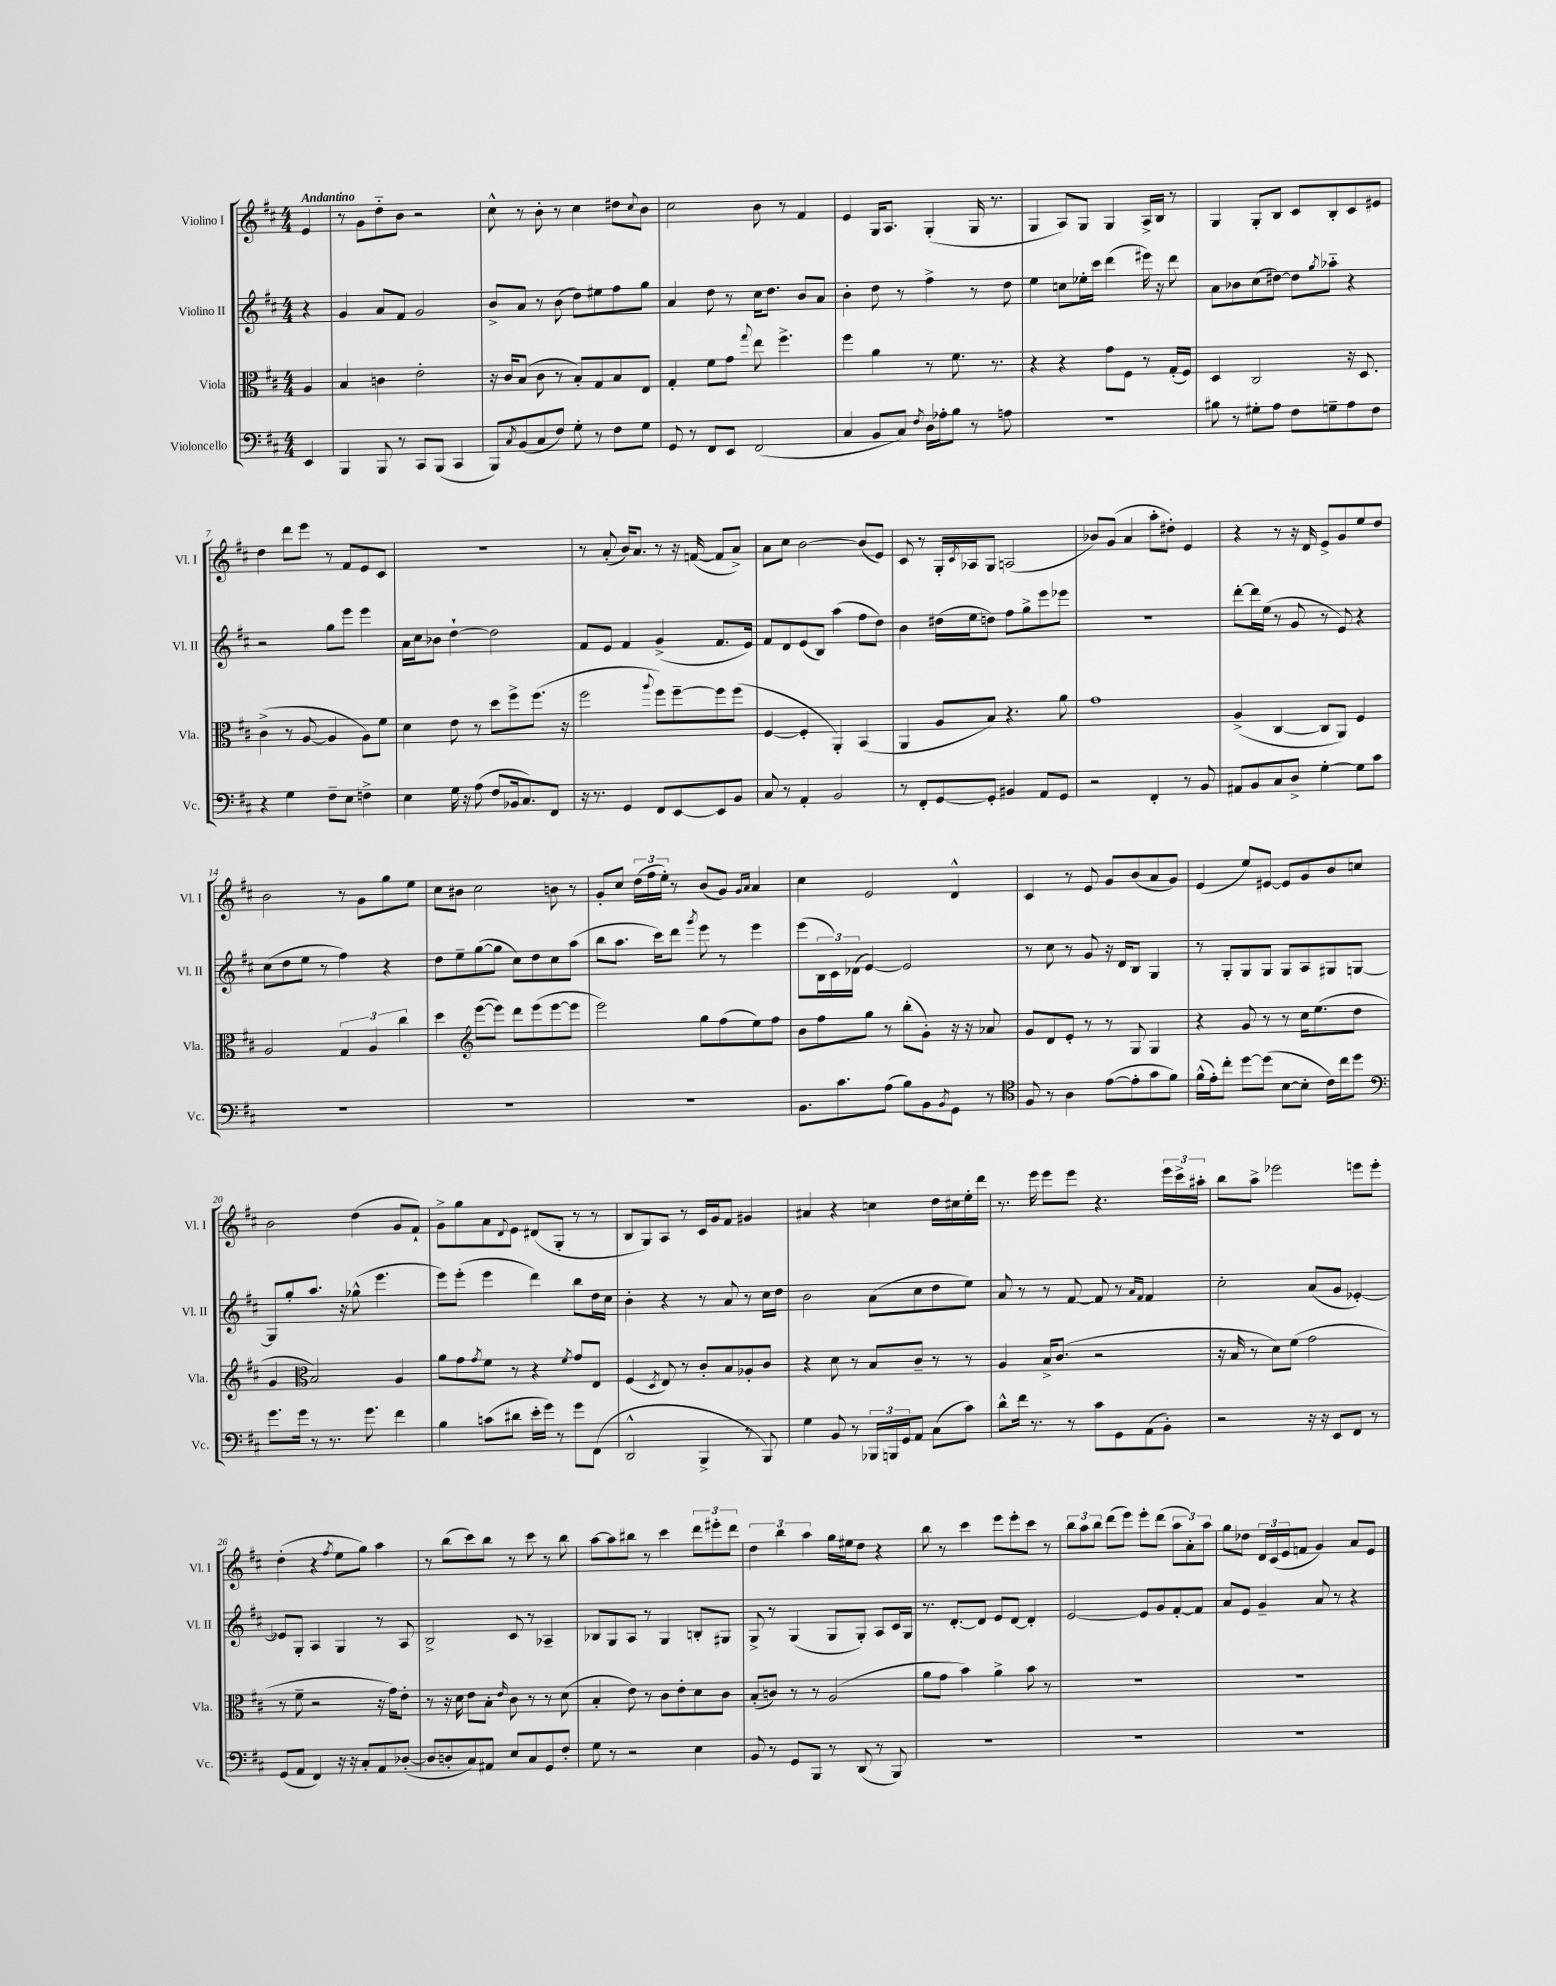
<<
\new StaffGroup <<
\new Staff = "s0" \with { instrumentName = "Violino I" shortInstrumentName = "Vl. I" } {
    \clef treble \key d \major \numericTimeSignature \time 4/4 \partial 4 \tempo "Andantino"
    e'4 |
    r8 g'8 d''8-_ b'8 r2 |
    cis''8-^ r8 b'8-. r8 cis''4 dis''8 \appoggiatura { cis''8 } b'8 |
    cis''2 b'8 r8 fis'4 |
    e'4 g16 a8. g4-.( g16 r8. |
    g4 a8) g8 g4 a16-> b16 r8 |
    g4 g8-. b8 cis'8 b8-. cis'8 eis'8 |
    d''4 d'''8 e'''8 r8 fis'8 e'8 cis'8 |
    R1 |
    r8 a'8-.( b'16) a'8. r8 r16 f'16~( f'8 a'8->) |
    a'8 cis''8 b'2~ b'8( e'8) |
    cis'8 r8 g16-. \acciaccatura { cis'8 } aes16 g8 a2( |
    bes'8) g'8( a'4 a''8-. dis''8-.) e'4 |
    r4 r8 r16 d'16 e'8-> g'8 e''8 d''8 |
    b'2 r8 g'8 g''8 e''8 |
    cis''8 bis'8 cis''2 b'8 r8 |
    g'8-. cis''8 \tuplet 3/2 { d''16( fis''16 e''16-.) } r8 b'8( g'8) \grace { g'16 a'16 } a'4 |
    cis''4 e'2 d'4-^ |
    cis'4 r8 e'8 g'8 b'8( a'8 g'8) |
    e'4( e''8) eis'8~ eis'8 g'8 b'8 c''8 |
    b'2 d''4( g'8 fis'8-!) |
    g'8-> g''8 a'8 \appoggiatura { d'8 } e'8 dis'8( g8-. r8 r8 |
    b8 g8) a8 r8 cis'16 g'16 fis'8 gis'4 |
    ais'4 r4 c''4 d''16 cis''16 e''16-. d'''16 |
    r8. e'''16 e'''8 e'''8 r4. \tuplet 3/2 { e'''16 cis'''16-> ais''16-. } |
    b''8 a''8-> ees'''2 e'''8 e'''8-. |
    d''4-.( r4 \acciaccatura { fis''8 } e''8 g''8) a''4 |
    r8 b''8( cis'''8) b''8 r8 cis'''8 r8 b''8 |
    a''8~ a''8 bis''8 r8 cis'''4 \tuplet 3/2 { d'''8 eis'''8-. d'''8 } |
    \tuplet 3/2 { d''4 b''4 a''4 } g''16 eis''16 d''8 r4 |
    b''8 r8 cis'''4 e'''8 e'''8-. cis'''8 r8 |
    \tuplet 3/2 { b''8 a''8 b''8 } d'''8( e'''8) e'''8-. d'''8( \tuplet 3/2 { a''8 a'8-.) a''8 } |
    g''8 des''8 \tuplet 3/2 { d'16 cis'16( e'16 } f'8 g'4) a'8 e'8 \bar "|." |
}
\new Staff = "s1" \with { instrumentName = "Violino II" shortInstrumentName = "Vl. II" } {
    \clef treble \key d \major \numericTimeSignature \time 4/4 \partial 4
    r4 |
    g'4 a'8 fis'8 g'2 |
    b'8-> a'8 r8 b'8( d''8) eis''8 fis''8 g''8 |
    a'4 d''8 r8 cis''16 d''8. b'8 a'8 |
    b'4-. d''8 r8 fis''4-> r8 d''8 |
    e''4 c''8 ees''16-. cis'''16 d'''4( eis'''16) r16 d'''8 |
    a'8 bes'8 cis''8( dis''8~) dis''8 \acciaccatura { g''8 } aes''8-_ r4 |
    r2 g''8 e'''8 e'''4 |
    a'16 cis''16 bes'8 d''4~-! d''2 |
    fis'8 e'8 fis'4 g'4->( fis'8. e'16) |
    fis'8 d'8 e'8( b8) a''4( fis''8 d''8) |
    b'4 dis''16( e''16 d''8) fis''8 g''8-> e'''8 ees'''8 |
    R1 |
    d'''8~-. d'''16 e''16( r8 g'8 r8 e'8) r4 |
    cis''8( d''8 e''8 r8 fis''4) r4 |
    d''8 e''8-- g''8~( g''8 cis''8) d''8 cis''8 a''8( |
    b''8 a''8. cis'''16) d'''8 \acciaccatura { g'''8 } e'''8 r8 e'''4 |
    e'''8( \tuplet 3/2 { b16 cis'16) des'16( } e'4~) e'2 |
    r8 cis''8 r8 g'8 r16 d'16 b8 g4 |
    r8 g8-. g8 g8 g8 a8 gis8 g8~ |
    g8 g''8-. a''8. r16 ges''8-^( e'''4. |
    e'''8) e'''8-.( e'''4 d'''4) b''8 d''16 cis''16 |
    b'4-. r4 r8 a'8 r8 cis''16 d''16 |
    b'2 a'8( cis''8 d''8 e''8) |
    a'8 r8 r8 fis'8~ fis'8 r8 \grace { a'16 fis'16 } fis'4 |
    cis''2-. a'8( g'8 ees'4~-.) |
    ees'8 g8-. a4 g4 r8 a8 |
    b2-> cis'8 r8 aes4-- |
    bes8 g8 a8 r8 g4 b8-. gis8 |
    g8-> r8 g4( g8 g8-.) a8 cis'16 g16 |
    r8. d'8.~-. d'8 e'8 d'8~ d'4-. |
    e'2~ e'8 g'8 fis'8~-. fis'8 |
    a'8 e'8 g'4-- a'8 r8 r4 \bar "|." |
}
\new Staff = "s2" \with { instrumentName = "Viola" shortInstrumentName = "Vla." } {
    \clef alto \key d \major \numericTimeSignature \time 4/4 \partial 4
    a4 |
    b4 c'4 e'2-. |
    r16 cis'16 b8( cis'8 r8 b8-.) g8 b8 e8 |
    g4-. fis'8 g'8 \appoggiatura { g''8 } e''8 fis''4.-> |
    fis''4 a'4 r8 fis'8. r8. |
    r4 r4 g'8 fis8 r8 g16-.( fis16) |
    d4 cis2 r16 d8. |
    cis'4->( r8 a8~ a4 a8) fis'8 |
    d'4 e'8 r8 d''8 fis''8-> fis''8.( r16 |
    fis''2 \appoggiatura { a''8 } fis''8) fis''8~-- fis''8 fis''8( |
    fis4~ fis4-. a,4-.) b,4( |
    a,4 a8 b8) r4. a'8 |
    g'1 |
    a4->( cis4~ cis8 a,8) fis4 |
    a2 \tuplet 3/2 { g4 a4 cis''4 } |
    d''4 \clef treble e'''8~( e'''8) d'''8 e'''8( e'''8~ e'''8 |
    e'''2) g''8 fis''8( e''8) fis''8 |
    b'8 fis''8 g''8 r8 b''8-.( g'8-.) r16 r16 aes'8 |
    g'8 d'8 e'8-. r8 r8 g8 g4 |
    r4 g'8 r8 r8 cis''16 e''8.( d''8 |
    g'4 \clef alto b2) a4 |
    a'8 g'8 \acciaccatura { g'8 } fis'8 r8 r4 \acciaccatura { fis'8 } g'8 e8 |
    fis4( \acciaccatura { d8 } e8) r8 cis'8-. b8 aes8-. cis'8 |
    r4 d'8 r8 b8 cis'8-- r8 r8 |
    a4 b16-> cis'8.( r2 |
    r16 b16 r8 d'8) fis'8( g'2 |
    r8 fis'8-- r2 r16 g'16) e'8-. |
    r8 r16 d'16 e'8 b8-. \grace { e'16 } cis'8 r8 r8 d'8( |
    b4-. e'8) r8 cis'8 e'8-. d'8 cis'8 |
    b8-.( c'8) r8 r8 a2( |
    a'8 g'8 b'4) a'4-> b'8 r8 |
    R1 |
    R1 \bar "|." |
}
\new Staff = "s3" \with { instrumentName = "Violoncello" shortInstrumentName = "Vc." } {
    \clef bass \key d \major \numericTimeSignature \time 4/4 \partial 4
    e,4 |
    b,,4 b,,8 r8 cis,8 b,,8( cis,4 |
    b,,8) \acciaccatura { cis8 } b,8( cis8 fis8) g8-. r8 fis8 g8 |
    g,8 r8 fis,8 e,8 fis,2( |
    cis4 b,8 cis8) \acciaccatura { fis8 } d16 aes16-. b8 r8 a8 |
    R1 |
    bis8 r8 gis8-. a8 fis8 g8-- a8 fis8 |
    r4 g4 fis8-- e8 f4-> |
    e4 g16 r16 a8( fis8 bes,16 cis8.) fis,8 |
    r16 r8. g,4 fis,8 e,8~ e,8 b,8 |
    cis8 r8 a,4-. b,2 |
    r8 fis,8-. g,8~ g,8-. bis,4 a,8 g,8 |
    r2 fis,4-. r8 b,8 |
    ais,8 b,8 cis8 d8-> g4~-. g8 cis'8 |
    R1 |
    R1 |
    R1 |
    b,8. cis'8. a8( b8) b,8 \acciaccatura { b,8 } g,8 r8 |
    \clef tenor fis8 r8 a4 e'8~( e'8-. g'8 fis'8) |
    fis'16-^( e'16-.) cis''8-. d''8~ d''8( b8~ b8-. cis'16) cis''16 d''8 |
    \clef bass g'8. g'16 r8 r8. g'8. fis'4 |
    b4 c'8( dis'8 e'16-. g'16) r8 g'8 fis,8( |
    d,2-^ b,,4-> r8 b,,8) |
    g4 b,8 r8 \tuplet 3/2 { bes,,16 b,,16 g,16 } a,8 cis8( cis'8) |
    d'8-^ fis'16 r8. r8 cis'8 g,8 a,8( b,8-.) |
    r2 r16 r16 e,8 fis,8 r8 |
    g,8( a,8 fis,4) r16 r16 cis8-. a,8 des8~-.( |
    des8 d8-. cis8) ais,8 e8 cis8 g,8 fis8-. |
    g8 r8 r2 e4 |
    b,8 r8 g,8 b,,8 r8 d,8( r8 b,,8) |
    R1 |
    R1 |
    R1 \bar "|." |
}
>>
>>
